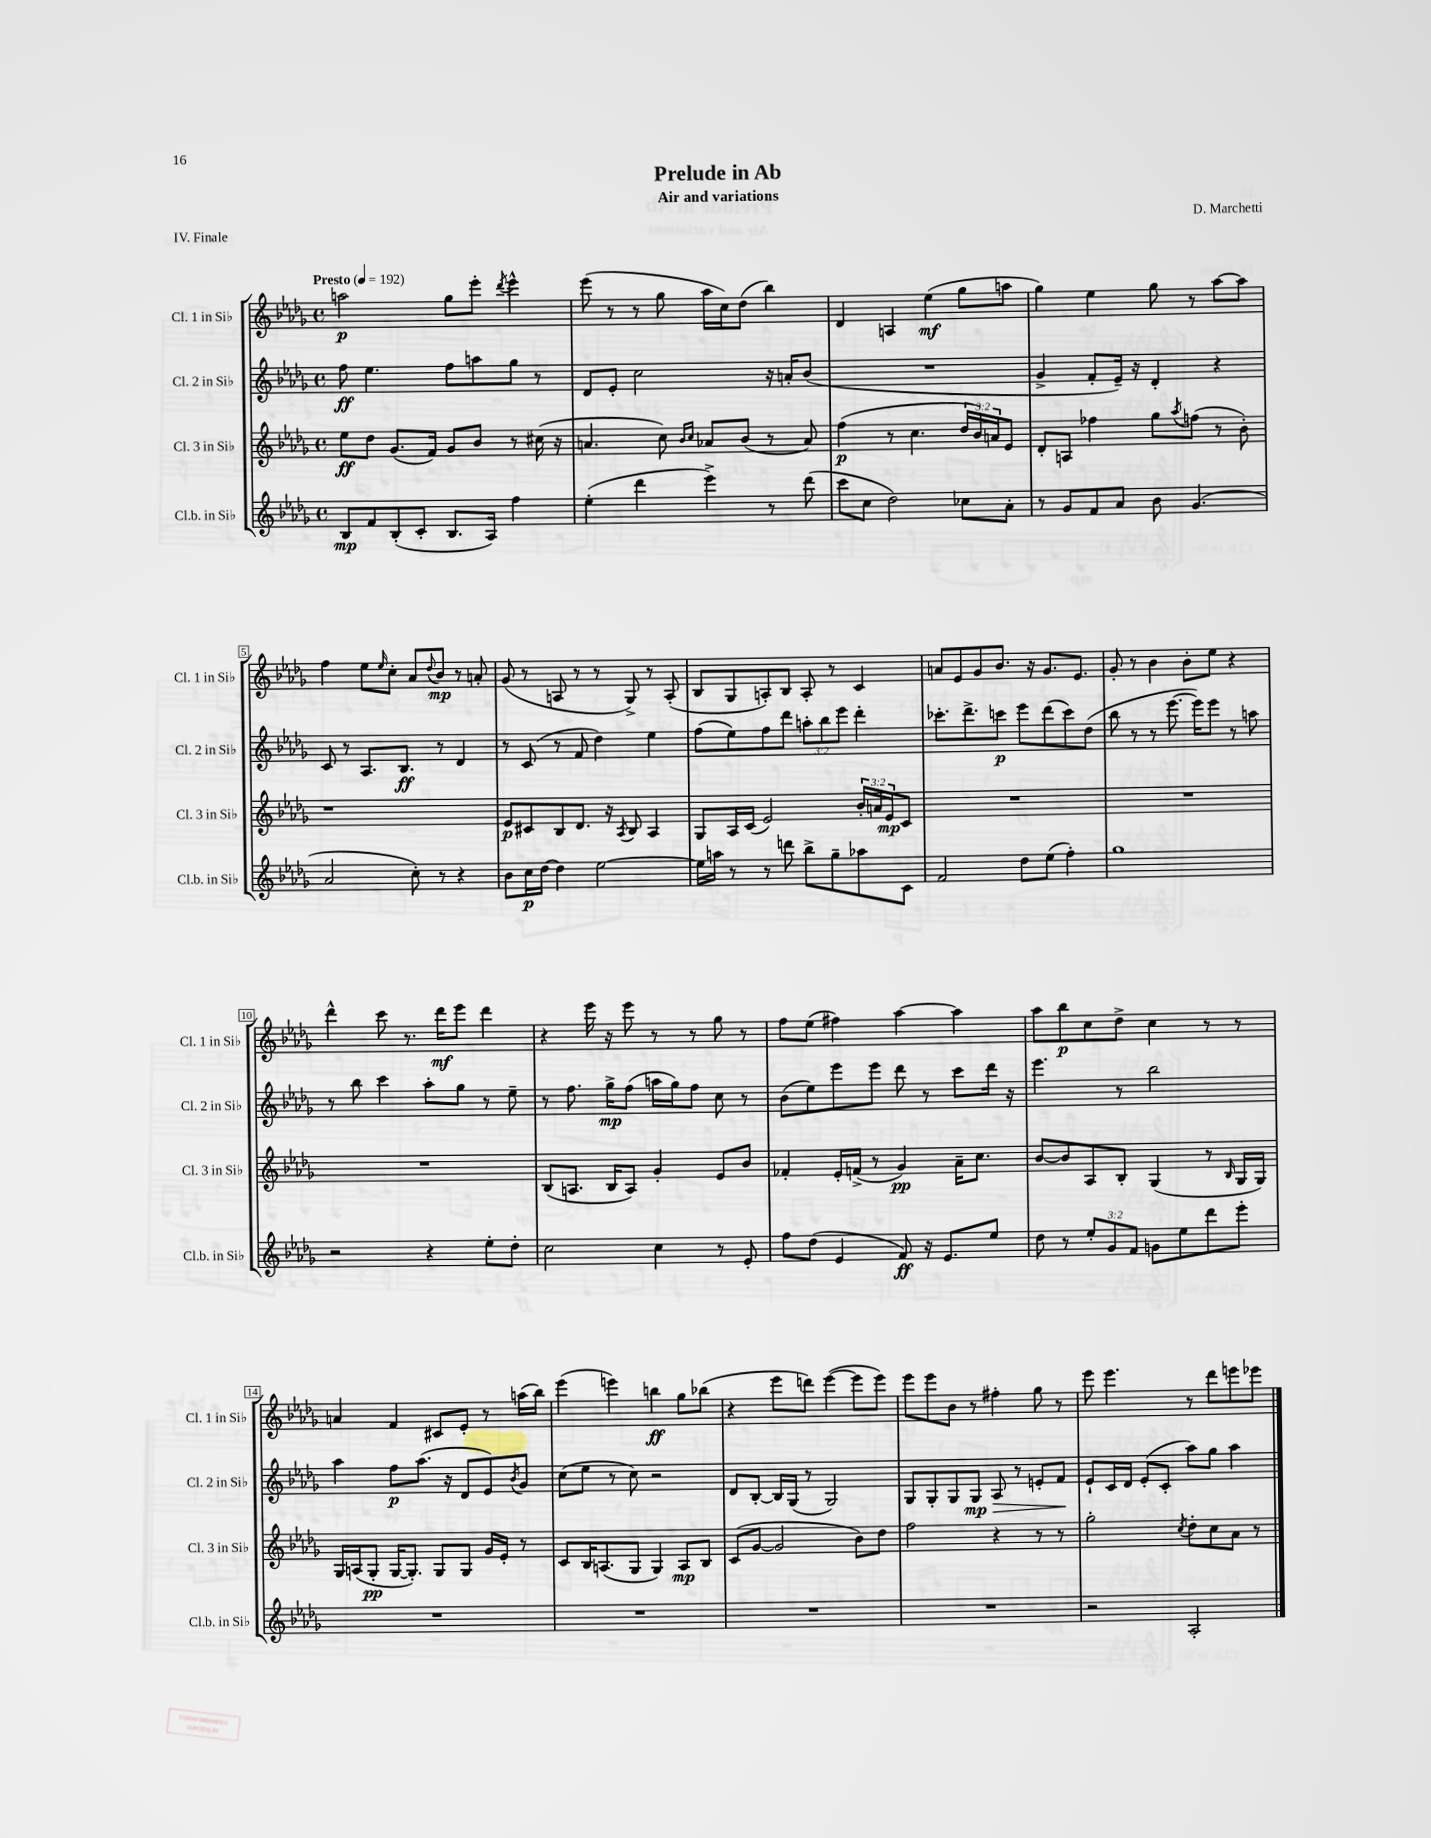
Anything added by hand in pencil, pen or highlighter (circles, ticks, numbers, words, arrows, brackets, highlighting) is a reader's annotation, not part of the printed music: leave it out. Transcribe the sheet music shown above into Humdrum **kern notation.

**kern	**dynam	**kern	**dynam	**kern	**dynam	**kern	**dynam
*part4	*part4	*part3	*part3	*part2	*part2	*part1	*part1
*staff4	*staff4	*staff3	*staff3	*staff2	*staff2	*staff1	*staff1
*I"Cl.b. in Si♭	*	*I"Cl. 3 in Si♭	*	*I"Cl. 2 in Si♭	*	*I"Cl. 1 in Si♭	*
*I'Cl.b. in Si♭	*	*I'Cl. 3 in Si♭	*	*I'Cl. 2 in Si♭	*	*I'Cl. 1 in Si♭	*
*clefG2	*	*clefG2	*	*clefG2	*	*clefG2	*
*k[b-e-a-d-g-]	*	*k[b-e-a-d-g-]	*	*k[b-e-a-d-g-]	*	*k[b-e-a-d-g-]	*
*M4/4	*	*M4/4	*	*M4/4	*	*M4/4	*
*met(c)	*	*met(c)	*	*met(c)	*	*met(c)	*
*MM192	*	*MM192	*	*MM192	*	*MM192	*
=1	=1	=1	=1	=1	=1	=1	=1
!	!	!	!	!	!	!LO:TX:a:B:t=Presto	!
8B-/L	mp	8ee-\L	ff	8ff\	ff	2aan\	p
8f/	.	8dd-\J	.	4.ee-\	.	.	.
(8B-'/	.	(8.g-/L	.	.	.	.	.
8c'/J	.	.	.	.	.	.	.
.	.	16f/Jk)	.	.	.	.	.
8.B-/L	.	8g-/L	.	8ff\L	.	8gg-\L	.
.	.	8b-/J	.	8aan\	.	8eee-'\J	.
16A-/Jk)	.	.	.	.	.	.	.
.	.	.	.	.	.	8qddd-/	.
4ff\	.	8r	.	8gg-\J	.	4eee-^^\	.
.	.	(16cc#X\	.	8r	.	.	.
.	.	16r	.	.	.	.	.
=2	=2	=2	=2	=2	=2	=2	=2
(4ee-'\	.	4.an/	.	8d-/L	.	(8eee-\	.
.	.	.	.	8e-'/J	.	8r	.
4ddd-\	.	.	.	2cc\	.	8r	.
.	.	8cc\)	.	.	.	8gg-\	.
.	.	16qqb-/LL	.	.	.	.	.
.	.	16qqcc/JJ	.	.	.	.	.
4eee-^\)	.	8a-X/L	.	.	.	16aa-\LL	.
.	.	.	.	.	.	16cc\J)	.
.	.	(8b-/J	.	.	.	(8dd-\J	.
8r	.	8r	.	16r	.	4bb-\)	.
.	.	.	.	16an'/KL	.	.	.
(8ddd-\	.	8a-/)	.	(8b-/J	.	.	.
=3	=3	=3	=3	=3	=3	=3	=3
8ccc\L	.	(4ff\	p	1r	.	4d-/	.
8cc\J	.	.	.	.	.	.	.
2dd-\)	.	8r	.	.	.	4An/	.
.	.	4.cc\	.	.	.	.	.
.	.	.	.	.	.	(4ee-\	mf
8cc-X\L	.	24dd-/LL	.	.	.	8gg-\L	.
.	.	24b-/)	.	.	.	.	.
.	.	24an/J	.	.	.	.	.
8a-'\J	.	8e-/J	.	.	.	8aan\J	.
=4	=4	=4	=4	=4	=4	=4	=4
8r	.	8d-'/L	.	4g-^/	.	4gg-\)	.
8g-/L	.	8An/J	.	.	.	.	.
8f/	.	4ff-X\	.	8f'/L	.	4ee-\	.
8a-/J	.	.	.	16e-~/Jk)	.	.	.
.	.	.	.	16r	.	.	.
8b-\	.	8gg-\L	.	4d-'/	.	8gg-\	.
.	.	8qaa-/	.	.	.	.	.
(4.g-/	.	(8ffn\J	.	.	.	8r	.
.	.	8r	.	4r	.	[8aa-\L	.
.	.	8b-'\)	.	.	.	8aa-\J]	.
!!LO:LB:g=z
=5	=5	=5	=5	=5	=5	=5	=5
2a-/	.	1r	.	8c/	.	4ff\	.
.	.	.	.	8r	.	.	.
.	.	.	.	8.A-/L	.	8ee-\L	.
.	.	.	.	.	.	16qqee-/	.
.	.	.	.	.	.	8cc'\J	.
.	.	.	.	8.B-/J	ff	.	.
8cc'\)	.	.	.	.	.	8a-/L	.
.	.	.	.	.	.	8qqdd-/	.
8r	.	.	.	8r	.	8b-/J	mp
4r	.	.	.	4d-/	.	8r	.
.	.	.	.	.	.	8an'/	.
=6	=6	=6	=6	=6	=6	=6	=6
8b-\L	.	8e-/L	p	8r	.	(8g-/	.
16cc\L	p	8c#X/	.	(8c/	.	8r	.
[16dd-\JJ	.	.	.	.	.	.	.
4dd-\]	.	8B-/	.	8r	.	8An/	.
.	.	8.d-/J	.	8f/	.	8r	.
[2ee-\	.	.	.	4dd-\)	.	8r	.
.	.	16r	.	.	.	.	.
.	.	8qA-/	.	.	.	.	.
.	.	8B-/	.	.	.	8G-^/)	.
.	.	4A-/	.	4ee-\	.	8r	.
.	.	.	.	.	.	(8A'/	.
=7	=7	=7	=7	=7	=7	=7	=7
16ee-\LL]	.	8G-/L	.	(8ff\L	.	8B-/L	.
16aan\JJ	.	.	.	.	.	.	.
8r	.	16A-/L	.	8ee-\)	.	8G-/	.
.	.	(16c/JJ	.	.	.	.	.
8r	.	2e-/)	.	8ff\	.	8An'/)	.
8dddn\	.	.	.	8ddd-\J	.	8B-/J	.
8bb-^\L	.	.	.	12aan'\L	.	8A'/	.
.	.	.	.	12bb-\	.	.	.
8gg-~\	.	.	.	.	.	8r	.
.	.	.	.	12eee-\J	.	.	.
8aa-X\	.	24b-'/LL	.	4ddd-'\	.	4c/	.
.	.	24an/	.	.	.	.	.
.	.	24e-/J	mp	.	.	.	.
8c\J	.	8c/J	.	.	.	.	.
=8	=8	=8	=8	=8	=8	=8	=8
2f/	.	1r	.	8.ccc-X'\L	.	8an/L	.
.	.	.	.	.	.	8e-/	.
.	.	.	.	8.ddd-^\	.	.	.
.	.	.	.	.	.	8g-/	.
.	.	.	.	8cccn\J	p	8.b-/J	.
8dd-\L	.	.	.	8eee-\L	.	.	.
.	.	.	.	.	.	16r	.
(8ee-\J	.	.	.	(8ddd-\	.	8.g-/L	.
4ff'\)	.	.	.	8ccc\)	.	.	.
.	.	.	.	.	.	8.e-/J	.
.	.	.	.	(8dd-\J	.	.	.
=9	=9	=9	=9	=9	=9	=9	=9
1gg-	.	1r	.	8bb-\	.	8g-'/	.
.	.	.	.	8r	.	8r	.
.	.	.	.	8r	.	4b-\	.
.	.	.	.	[8.eee-\	.	.	.
.	.	.	.	.	.	8b-'\L	.
.	.	.	.	16eee-\KL])	.	.	.
.	.	.	.	8eee-\J	.	8ee-\J	.
.	.	.	.	8r	.	4r	.
.	.	.	.	8aan\	.	.	.
!!LO:LB:g=z
=10	=10	=10	=10	=10	=10	=10	=10
2r	.	1r	.	8r	.	4ddd-^^\	.
.	.	.	.	8bb-\	.	.	.
.	.	.	.	4ccc\	.	8ccc\	.
.	.	.	.	.	.	8.r	.
4r	.	.	.	8aa-'\L	.	.	.
.	.	.	.	.	.	16ddd-\KL	mf
.	.	.	.	8gg-\J	.	8eee-\J	.
8ee-'\L	.	.	.	8r	.	4ddd-\	.
8dd-'\J	.	.	.	8ee-~\	.	.	.
=11	=11	=11	=11	=11	=11	=11	=11
2cc\	.	(8B-/L	.	8r	.	4r	.
.	.	8.An/J	.	8.ff\	.	.	.
.	.	.	.	.	.	16eee-\	.
.	.	16B-/KL	.	16gg-^\KL	mp	16r	.
.	.	8A/J)	.	(8ff\J	.	8eee-\	.
4cc\	.	4g-'/	.	16aan\LL	.	8r	.
.	.	.	.	16gg-\J)	.	.	.
.	.	.	.	8ff\J	.	8r	.
8r	.	8e-/L	.	8cc\	.	8gg-\	.
8e-'/	.	8b-/J	.	8r	.	8r	.
=12	=12	=12	=12	=12	=12	=12	=12
8ff\L	.	4f-X'/	.	(8b-\L	.	8ff\L	.
(8dd-\J	.	.	.	8ee-\)	.	(8ee-\J	.
4e-/	.	16e-'/LL	.	8eee-\	.	4ff#X\)	.
.	.	(16fn^/JJ	.	.	.	.	.
.	.	8r	.	8eee-\J	.	.	.
8f/)	ff	4g-/)	pp	8ddd-\	.	[4aa-\	.
16r	.	.	.	8r	.	.	.
8.e-/L	.	.	.	.	.	.	.
.	.	16a-~\KL	.	8ccc\L	.	4aa-\]	.
.	.	8.cc\J	.	.	.	.	.
8ee-/J	.	.	.	16ddd-\Jk	.	.	.
.	.	.	.	16r	.	.	.
=13	=13	=13	=13	=13	=13	=13	=13
8dd-\	.	[8b-/L	.	4.eee-\	.	8aa-\L	.
8r	.	8b-/]	.	.	.	8bb-\	p
12ee-'/L	.	8A-/	.	.	.	8cc\	.
12g-/	.	.	.	.	.	.	.
.	.	8B-'/J	.	8r	.	8dd-^\J	.
12f/J	.	.	.	.	.	.	.
8gn\L	.	(4G-/	.	2bb-\	.	4cc\	.
8ee-\	.	.	.	.	.	.	.
8ddd-\	.	8r	.	.	.	8r	.
.	.	16qqB-/	.	.	.	.	.
8eee-'\J	.	16G-/LL	.	.	.	8r	.
.	.	16G-/JJ)	.	.	.	.	.
!!LO:LB:g=z
=14	=14	=14	=14	=14	=14	=14	=14
1r	.	16G-/LL	.	4aa-\	.	4an/	.
.	.	(16An/J	.	.	.	.	.
.	.	8G-'/J	pp	.	.	.	.
.	.	[16G-/KL	.	8ff\L	p	4f/	.
.	.	8.G-'/J])	.	.	.	.	.
.	.	.	.	(8.aa-\J	.	.	.
.	.	8G-/L	.	.	.	8c#X/L	.
.	.	.	.	16r	.	.	.
.	.	8G-/J	.	8d-/L	.	8e-'/J	.
.	.	16g-/LL	.	8e-/)	.	8r	.
.	.	16e-'/JJ	.	.	.	.	.
.	.	.	.	8qb-/	.	.	.
.	.	8r	.	8g-/J	.	(16aan\LL	.
.	.	.	.	.	.	16bb-\JJ)	.
=15	=15	=15	=15	=15	=15	=15	=15
1r	.	8c/L	.	(8cc\L	.	(4eee-\	.
.	.	16B-/K	.	8ee-\J	.	.	.
.	.	(8.An/	.	.	.	.	.
.	.	.	.	8r	.	4eeen\)	.
.	.	8G-/J	.	8cc\)	.	.	.
.	.	4G-/)	.	2r	.	4bbn\	ff
.	.	8A/L	mp	.	.	8gg-\L	.
.	.	8B-/J	.	.	.	(8bb-X\J	.
=16	=16	=16	=16	=16	=16	=16	=16
1r	.	(8c/L	.	8d-/L	.	4r	.
.	.	[8g-/J	.	[8B-'/J	.	.	.
.	.	2g-/]	.	16B-/LL]	.	8eee-\L	.
.	.	.	.	(16G-/JJ	.	.	.
.	.	.	.	8r	.	8dddn\J)	.
.	.	.	.	2G-/)	.	([4eee-\	.
.	.	8b-\L)	.	.	.	8eee-\L]	.
.	.	8dd-\J	.	.	.	8eee-\J)	.
=17	=17	=17	=17	=17	=17	=17	=17
1r	.	2ff\	.	8G-/L	.	8eee-\L	.
.	.	.	.	8G-'/	.	8eee-\	.
.	.	.	.	8G-/	.	8b-\J	.
.	.	.	.	8G-/J	mp	8r	.
!	!	!	!	!	!LO:HP:b	!	!
.	.	4r	.	8A-/	>	4ff#X'\	.
.	.	.	.	8r	.	.	.
.	.	8r	.	8en'/L	.	8gg-\	.
.	.	8r	.	8f/J	.	8r	.
.	.	.	.	.	]	.	.
=18	=18	=18	=18	=18	=18	=18	=18
2r	.	2gg-'\	.	8e-`/L	.	8eee-\	.
.	.	.	.	16c/L	.	4.eee-\	.
.	.	.	.	16d-/JJ	.	.	.
.	.	.	.	(8e-'/L	.	.	.
.	.	.	.	8c'/J	.	.	.
.	.	8qcc/	.	.	.	.	.
2A-'/	.	8dd-'\L	.	8aa-\L)	.	8r	.
.	.	8cc\	.	8gg-\J	.	8ddd-\L	.
.	.	8a-\J	.	4aa-\	.	8eeen\	.
.	.	8r	.	.	.	8eee-X\J	.
==	==	==	==	==	==	==	==
*-	*-	*-	*-	*-	*-	*-	*-
